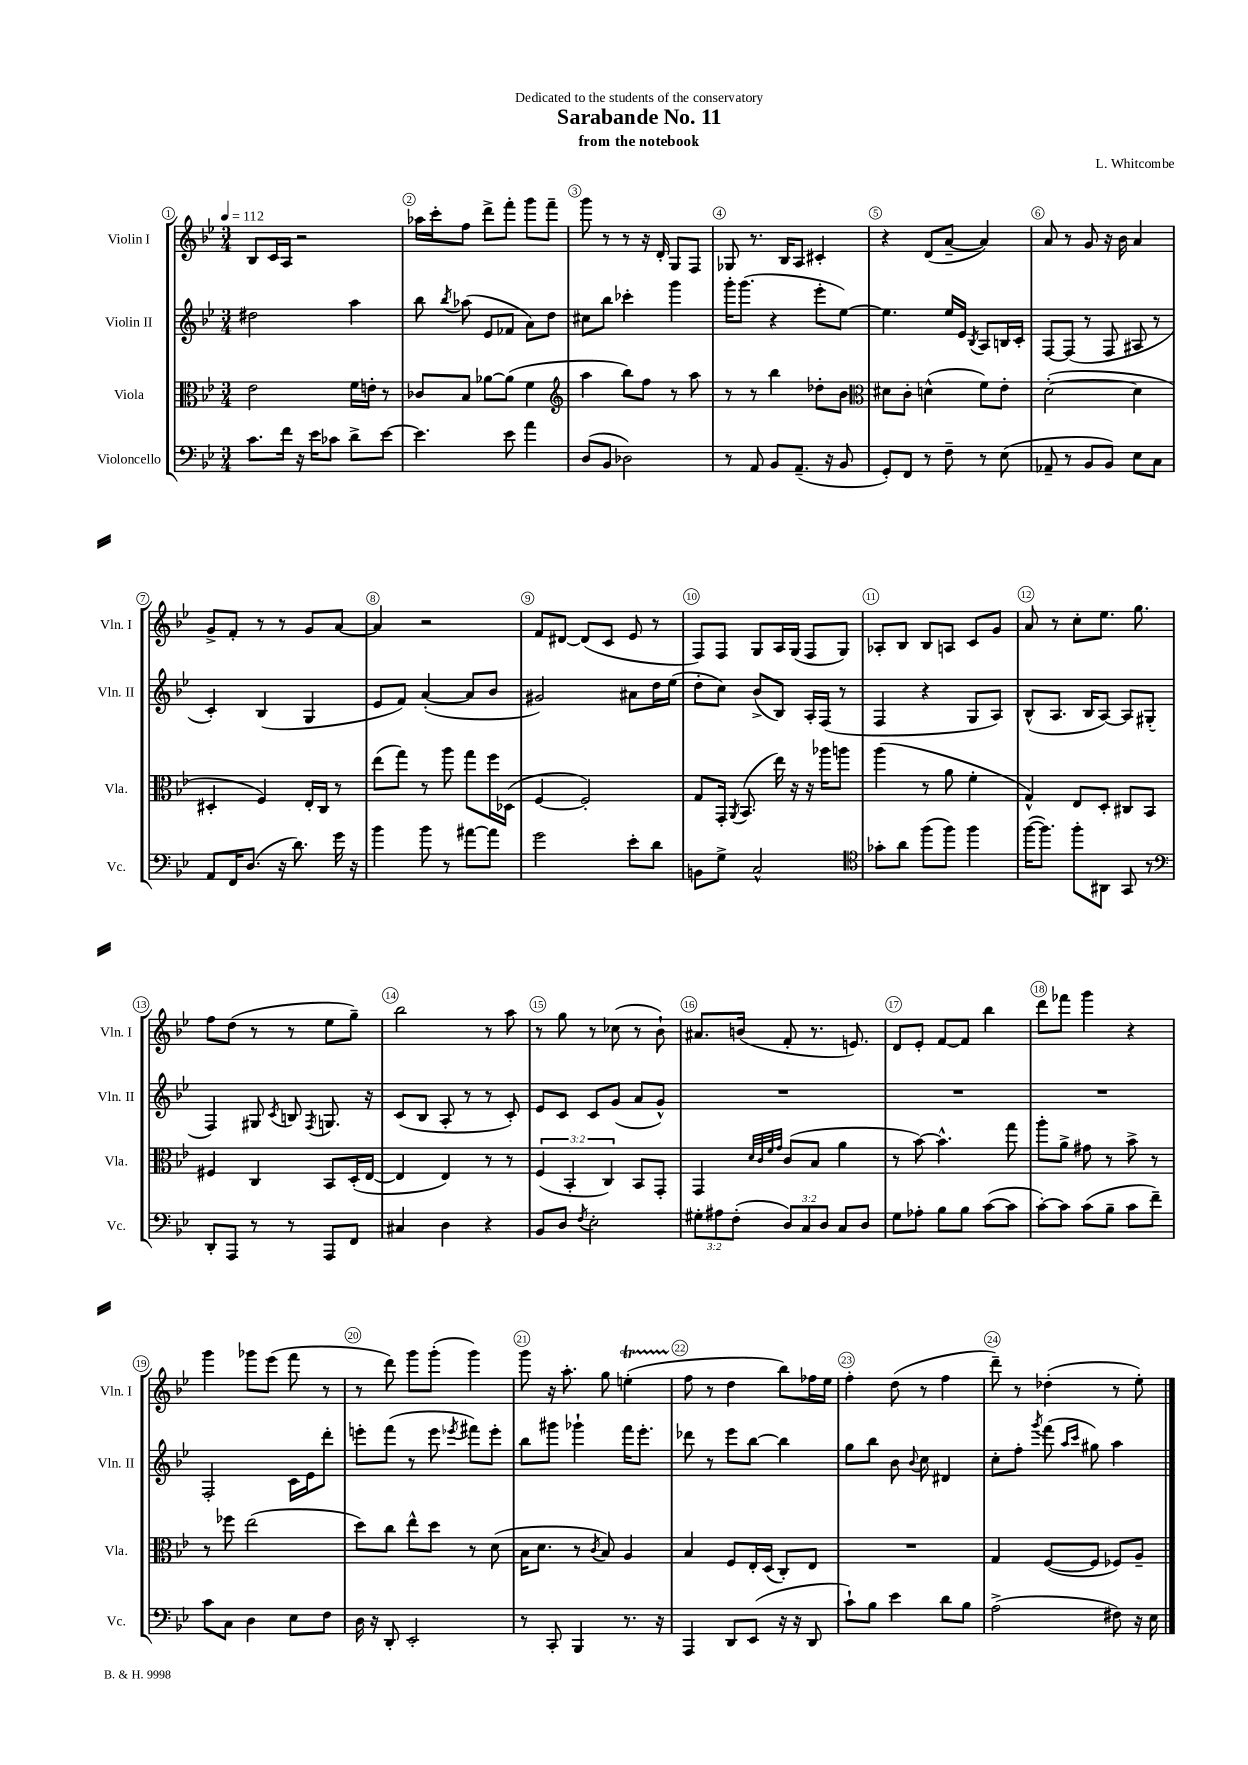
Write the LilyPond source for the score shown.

\header { title = "Sarabande No. 11" composer = "L. Whitcombe" subtitle = "from the notebook" dedication = "Dedicated to the students of the conservatory" }
<<
\new StaffGroup <<
\new Staff = "s0" \with { instrumentName = "Violin I" shortInstrumentName = "Vln. I" } {
    \clef treble \key bes \major \numericTimeSignature \time 3/4 \tempo 4 = 112
    \autoBeamOff bes8[ c'16 a16] r2 |
    aes''16[ c'''16-. f''8] d'''8[-> f'''8]-. g'''8[ f'''8]-- |
    g'''8 r8 r8 r16 d'16-. g8[ f8] |
    ges8 r8. bes16[ a8] cis'4-. |
    r4 d'8[( a'8]~-- a'4) |
    a'8 r8 g'8 r16 bes'16 a'4 |
    g'8[-> f'8]-. r8 r8 g'8[ a'8]~ |
    a'4 r2 |
    f'8[ dis'8]~ dis'8[( c'8] ees'8 r8 |
    f8[) f8] g8[ a16 g16]( f8[ g8]) |
    aes8[-. bes8] bes8[ a8] c'8[ g'8] |
    a'8 r8 c''8[-. ees''8.] g''8. |
    f''8[ d''8]( r8 r8 ees''8[ g''8]--) |
    bes''2 r8 a''8 |
    r8 g''8 r8 ces''8( r8 bes'8-!) |
    ais'8.[ b'16]( f'8-. r8. e'8.) |
    d'8[ ees'8]-. f'8[~ f'8] bes''4 |
    d'''8[ fes'''8] g'''4 r4 |
    g'''4 ges'''8[ ees'''8]( f'''8 r8 |
    r8 d'''8) g'''8[ g'''8]-.( g'''4) |
    g'''8 r16 a''8.-. g''8 e''4-.\startTrillSpan( |
    f''8\stopTrillSpan r8 d''4 bes''8[) fes''16 ees''16] |
    f''4-. d''8( r8 f''4 |
    d'''8--) r8 des''4-.( r8 ees''8-.) \bar "|." |
}
\new Staff = "s1" \with { instrumentName = "Violin II" shortInstrumentName = "Vln. II" } {
    \clef treble \key bes \major \numericTimeSignature \time 3/4
    \autoBeamOff dis''2 a''4 |
    bes''8 \acciaccatura { bes''8 } aes''8( ees'8[ fes'8] a'8[) d''8] |
    cis''8[ bes''8] ces'''4-. g'''4 |
    g'''16[-. g'''8.]( r4 ees'''8[-. ees''8]~) |
    ees''4. ees''16[ ees'16] \acciaccatura { bes8 } a8[ b16 c'16]-. |
    f8[~ f8]( r8 f8 ais8 r8 |
    c'4-.) bes4( g4 |
    ees'8[ f'8]) a'4~-.( a'8[ bes'8] |
    gis'2) ais'8[ d''16 ees''16]( |
    d''8[-. c''8]) bes'8[->( bes8]) a16[-. f16]( r8 |
    f4 r4 g8[ a8]) |
    bes8[-^( a8.] bes16[ a8]~) a8[ gis8]-.( |
    f4) gis8 \acciaccatura { c'8 } b8 \acciaccatura { f8 } g8. r16 |
    c'8[( bes8] a8-. r8 r8 c'8-.) |
    ees'8[ c'8] c'8[ g'8]( a'8[ g'8]-^) |
    R2. |
    R2. |
    R2. |
    f2-. c'16[ ees'16 d'''8]-. |
    e'''8[-. f'''8]( r8 e'''8 \acciaccatura { ees'''8 } fis'''8[) ees'''8]-. |
    bes''8[ gis'''8] ges'''4-! f'''16[ ees'''8.]-. |
    des'''8 r8 ees'''8[ bes''8]~ bes''4 |
    g''8[ bes''8] bes'8 \appoggiatura { bes'8 } c''8 dis'4 |
    c''8[-. f''8]-. \acciaccatura { g'''8 } f'''8( \grace { a''16[ c'''16] } gis''8) a''4 \bar "|." |
}
\new Staff = "s2" \with { instrumentName = "Viola" shortInstrumentName = "Vla." } {
    \clef alto \key bes \major \numericTimeSignature \time 3/4 \override Staff.TupletNumber.text = #tuplet-number::calc-fraction-text
    \autoBeamOff ees'2 f'16[ e'16]-. r8 |
    ces'8[ bes8] aes'8[~ aes'8]( f'4 |
    \clef treble a''4 bes''8[) f''8] r8 a''8 |
    r8 r8 bes''4 des''8[-. bes'8] |
    \clef alto dis'8[ c'8]-. d'4-^( f'8[) ees'8]-. |
    d'2~-.( d'4 |
    dis4-. f4) ees16[-. c16] r8 |
    ees''8[( g''8]) r8 a''8 g''8[ f''16 des16]( |
    f4~ f2-.) |
    g8[ g,16]-. \acciaccatura { a,8 } bes,8.( ees''16) r16 r16 aes''16[ a''8] |
    a''4( r8 a'8 f'4-. |
    g4-^) ees8[ d8]-. cis8[ bes,8] |
    fis4 c4 bes,8[ d16-.( ees16]~ |
    ees4 ees4) r8 r8 |
    \tuplet 3/2 { f4( bes,4-. c4) } bes,8[ g,8]-. |
    g,4 \grace { d'32[ c'32 f'32 g'32] } c'8[( bes8] a'4 |
    r8 bes'8~) bes'4.-^ g''8 |
    a''8[-. a'8]-> gis'8 r8 bes'8-> r8 |
    r8 fes''8 ees''2( |
    d''8[) c''8] ees''8[-^ d''8] r8 d'8( |
    bes16[ d'8.] r8 \acciaccatura { c'8 } bes8) a4 |
    bes4 f8[ ees16-. d16]( c8[-.) ees8] |
    R2. |
    g4 f8[~( f8] fes8[) a8]-- \bar "|." |
}
\new Staff = "s3" \with { instrumentName = "Violoncello" shortInstrumentName = "Vc." } {
    \clef bass \key bes \major \numericTimeSignature \time 3/4 \override Staff.TupletNumber.text = #tuplet-number::calc-fraction-text
    \autoBeamOff c'8.[ f'16] r16 ees'16[ ces'8] d'8[-> ees'8]~ |
    ees'4. ees'8 a'4 |
    d8[( bes,8] des2) |
    r8 a,8 bes,8[ a,8.]--( r16 bes,8 |
    g,8[-.) f,8] r8 f8-- r8 ees8( |
    aes,8-- r8 bes,8[ bes,8]) ees8[ c8] |
    a,8[ f,16 d8.]( r16 d'8.) g'16 r16 |
    bes'4 bes'8 r8 ais'8[~ ais'8] |
    g'2 ees'8[-. d'8] |
    b,8[ g8]-> c2-^ |
    \clef tenor ges'8[-. a'8] f''8[( f''8]) f''4 |
    f''16[~( f''8.]) f''8[-. ais,8] g,8 r8 |
    \clef bass d,8[-. a,,8] r8 r8 a,,8[ f,8] |
    cis4 d4 r4 |
    bes,8[ d8] \acciaccatura { f8 } ees2-. |
    \tuplet 3/2 { gis8[-. ais8 f8]-.( } \tuplet 3/2 { d8[) c8 d8] } c8[ d8] |
    g8[ aes8]-. bes8[ bes8] c'8[~( c'8] |
    c'8[~-.) c'8] c'8[( bes8]-- c'8[ f'8]--) |
    c'8[ c8] d4 ees8[ f8] |
    d16 r16 d,8-. ees,2-. |
    r8 c,8-. bes,,4 r8. r16 |
    a,,4 d,8[ ees,8]( r16 r16 d,8 |
    c'8[-!) bes8] ees'4 d'8[ bes8] |
    a2->( fis8) r16 ees16 \bar "|." |
}
>>
>>
\layout { \context { \Score \override BarNumber.break-visibility = ##(#f #t #t) barNumberVisibility = #all-bar-numbers-visible \override BarNumber.stencil = #(make-stencil-circler 0.1 0.3 ly:text-interface::print) } }
